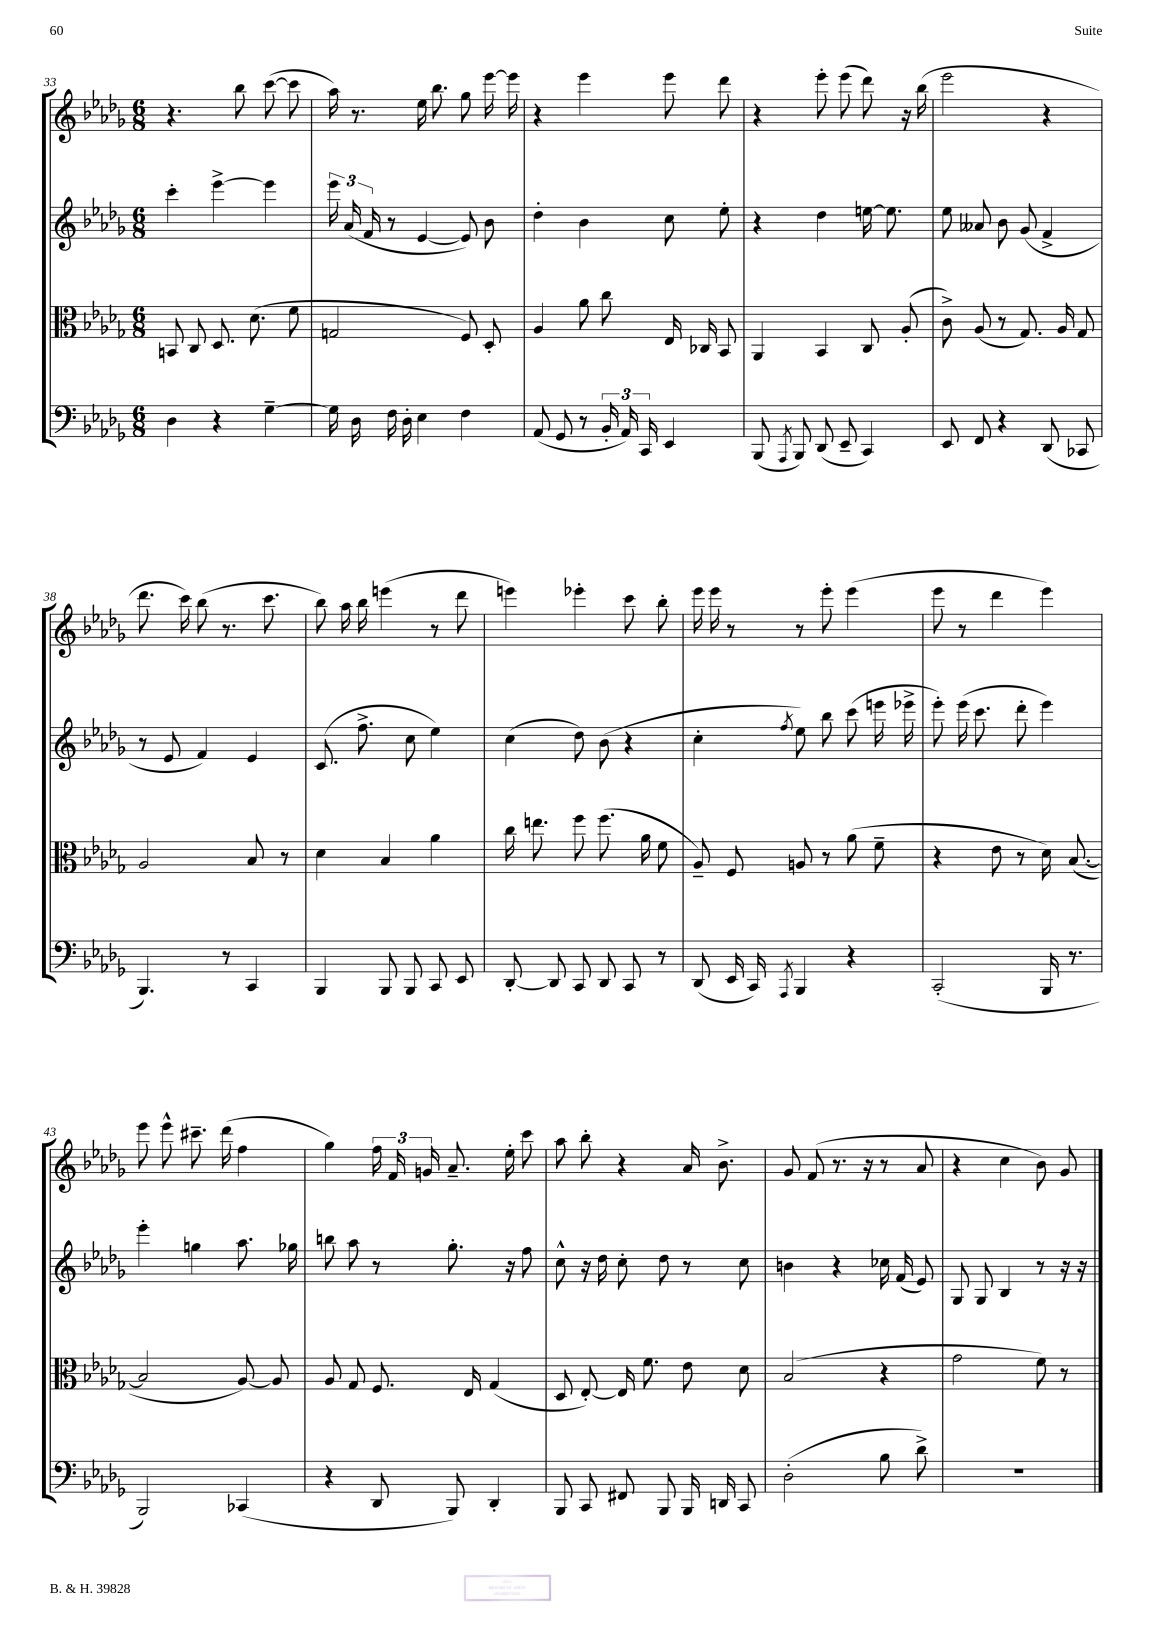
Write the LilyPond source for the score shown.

<<
\new StaffGroup <<
\new Staff = "s0" {
    \clef treble \key des \major \numericTimeSignature \time 6/8
    \autoBeamOff r4. bes''8 c'''8~( c'''8 |
    aes''16) r8. ees''16 bes''8. ges''8 ees'''16~ ees'''16 |
    r4 ees'''4 ees'''8 des'''8 |
    r4 ees'''8-. ees'''8( des'''8) r16 bes''16( |
    ees'''2 r4 |
    des'''8. c'''16) bes''8( r8. c'''8. |
    bes''8) aes''16 bes''16 e'''4( r8 des'''8 |
    e'''4) ees'''4-. c'''8 bes''8-. |
    ees'''16 ees'''16 r8 r8 ees'''8-. ees'''4( |
    ees'''8 r8 des'''4 ees'''4) |
    ees'''8 ees'''8-^ cis'''8.-- des'''16( f''4 |
    ges''4) \tuplet 3/2 { f''16 f'16 g'16 } aes'8.-- ees''16-. c'''8 |
    aes''8 bes''8-. r4 aes'16 bes'8.-> |
    ges'8 f'8( r8. r16 r8 aes'8 |
    r4 c''4 bes'8) ges'8 \bar "|." |
}
\new Staff = "s1" {
    \clef treble \key des \major \numericTimeSignature \time 6/8
    \autoBeamOff c'''4-. ees'''4~-> ees'''4 |
    \tuplet 3/2 { ees'''16 aes'16( f'16 } r8 ees'4~ ees'8) bes'8 |
    des''4-. bes'4 c''8 ees''8-. |
    r4 des''4 e''16~ e''8. |
    ees''8 aeses'8 bes'8 ges'8( f'4-> |
    r8 ees'8 f'4) ees'4 |
    c'8.( f''8.-> c''8 ees''4) |
    c''4( des''8) bes'8( r4 |
    c''4-. \acciaccatura { f''8 } ees''8) bes''8 c'''8( e'''16 ees'''16-> |
    ees'''8-.) ees'''16( c'''8. des'''8-. ees'''4) |
    ees'''4-. g''4 aes''8. ges''16 |
    b''8 aes''8 r8 ges''8.-. r16 f''8 |
    c''8-^ r16 des''16 c''8-. des''8 r8 c''8 |
    b'4 r4 ces''16 f'16( ees'8) |
    ges8 ges8 bes4 r8 r16 r16 \bar "|." |
}
\new Staff = "s2" {
    \clef alto \key des \major \numericTimeSignature \time 6/8
    \autoBeamOff b,8 c8 des8. des'8.( f'8 |
    g2 f8) des8-. |
    aes4 aes'8 c''8 ees16 ces16 bes,8 |
    aes,4 bes,4 c8 aes8-.( |
    c'8->) aes8( r8 ges8.) aes16 ges8 |
    aes2 bes8 r8 |
    des'4 bes4 aes'4 |
    c''16 e''8. f''8 f''8.( aes'16 f'8 |
    aes8--) f8 a8 r8 aes'8( f'8-- |
    r4 ees'8 r8 des'16) bes8.~( |
    bes2 aes8~) aes8 |
    aes8 ges8 f8. ees16 ges4( |
    des8 ees8~-.) ees16 f'8. ees'8 des'8 |
    bes2( r4 |
    ges'2 f'8) r8 \bar "|." |
}
\new Staff = "s3" {
    \clef bass \key des \major \numericTimeSignature \time 6/8
    \autoBeamOff des4 r4 ges4~-- |
    ges16 des16 f16 des16-. ees4 f4 |
    aes,8( ges,8 r8 \tuplet 3/2 { bes,16-. aes,16) c,16 } ees,4 |
    bes,,8( \acciaccatura { aes,,8 } bes,,8) des,8( ees,8-- c,4) |
    ees,8 f,8 r4 des,8( ces,8 |
    bes,,4.) r8 c,4 |
    bes,,4 bes,,8 bes,,8 c,8 ees,8 |
    des,8~-. des,8 c,8 des,8 c,8 r8 |
    des,8( ees,16 c,16) \acciaccatura { aes,,8 } bes,,4 r4 |
    c,2-.( bes,,16 r8. |
    bes,,2) ces,4( |
    r4 des,8 bes,,8) des,4-. |
    bes,,8 c,8 fis,8 bes,,8 bes,,16 d,16 c,8 |
    des2-.( bes8 des'8->) |
    R2. \bar "|." |
}
>>
>>
\layout { \context { \Score currentBarNumber = #33 } }
